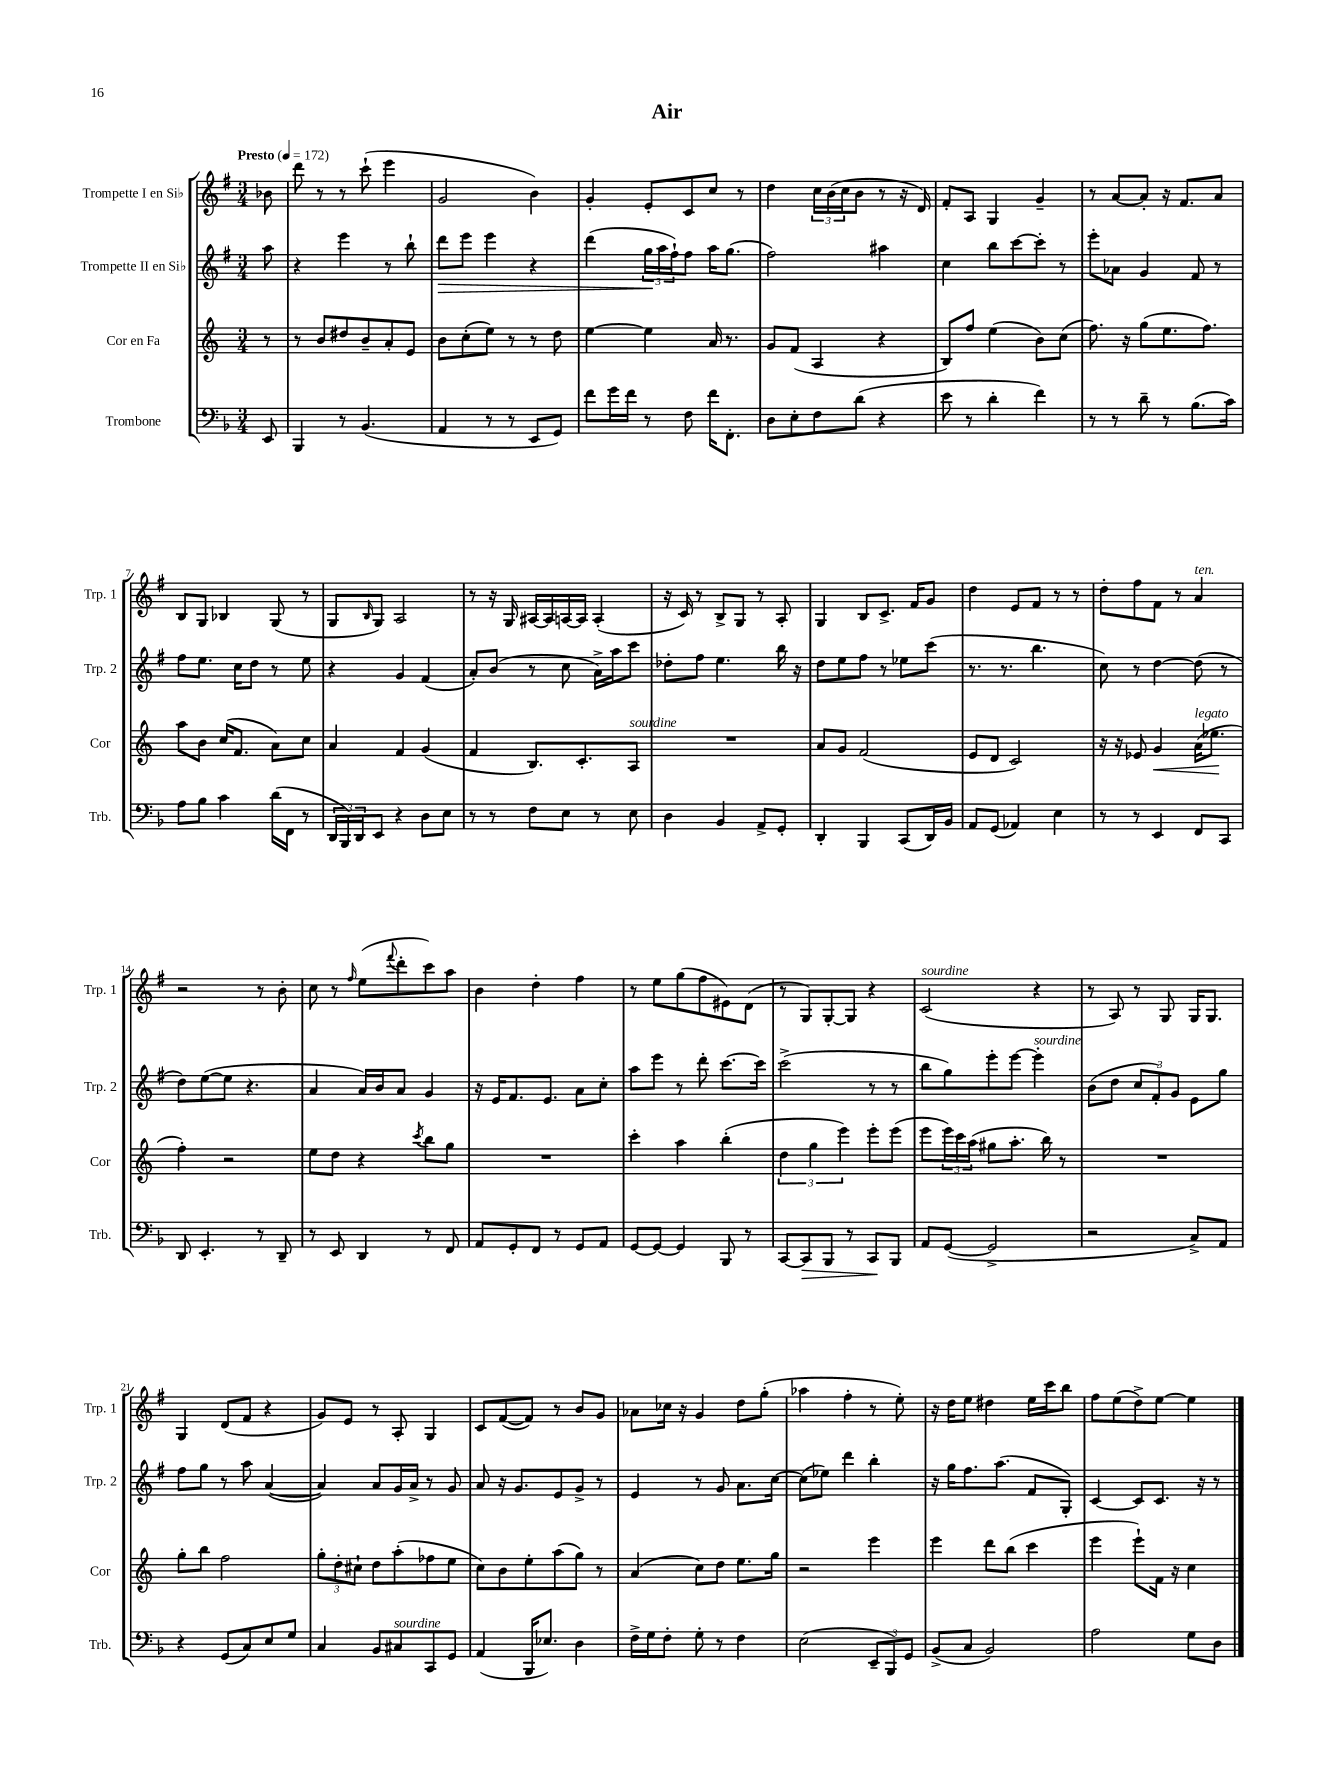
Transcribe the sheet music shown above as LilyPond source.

\header { title = "Air" }
<<
\new StaffGroup <<
\new Staff = "s0" \with { instrumentName = "Trompette I en Sib" shortInstrumentName = "Trp. 1" } {
    \clef treble \key g \major \numericTimeSignature \time 3/4 \partial 8 \tempo "Presto" 4 = 172
    bes'8 |
    d'''8 r8 r8 c'''8-!( e'''4 |
    g'2 b'4) |
    g'4-. e'8-. c'8 c''8 r8 |
    d''4 \tuplet 3/2 { c''16 b'16( c''16 } b'8 r8 r16 d'16) |
    fis'8-. a8 g4 g'4-- |
    r8 a'8~ a'8-. r16 fis'8. a'8 |
    b8 g8 bes4 g8( r8 |
    g8 \grace { b16 } g8) a2 |
    r8 r16 g16 ais16~ ais16 a16~ a16 a4-.( |
    r16 c'16) r8 b8-> g8 r8 a8-. |
    g4 b8 c'8.-> fis'16 g'8 |
    d''4 e'8 fis'8 r8 r8 |
    d''8-. fis''8 fis'8 r8 a'4^\markup { \italic "ten." } |
    r2 r8 b'8-. |
    c''8 r8 \grace { fis''16 } e''8( \appoggiatura { fis'''8 } d'''8-. c'''8) a''8 |
    b'4 d''4-. fis''4 |
    r8 e''8 g''8( fis''8 eis'8) d'8( |
    r8 g8) g8~-. g8 r4 |
    c'2^\markup { \italic "sourdine" }( r4 |
    r8 a8) r8 g8 g16 g8. |
    g4 d'8( fis'8 r4 |
    g'8) e'8 r8 a8-. g4 |
    c'8 fis'8~( fis'8) r8 b'8 g'8 |
    aes'8 ces''16 r16 g'4 d''8 g''8-.( |
    aes''4 fis''4-. r8 e''8-.) |
    r16 d''16 e''8 dis''4 e''16 c'''16 b''8 |
    fis''8 e''8( d''8->) e''8~ e''4 \bar "|." |
}
\new Staff = "s1" \with { instrumentName = "Trompette II en Sib" shortInstrumentName = "Trp. 2" } {
    \clef treble \key g \major \numericTimeSignature \time 3/4 \partial 8
    a''8 |
    r4 e'''4 r8 b''8-! |
    d'''8\> e'''8 e'''4 r4 |
    d'''4( \tuplet 3/2 { g''16\! a''16 fis''16-!) } fis''8 a''16 g''8.( |
    fis''2) ais''4 |
    c''4 b''8 c'''8~ c'''8-. r8 |
    e'''8-. aes'8 g'4 fis'8 r8 |
    fis''8 e''8. c''16 d''8 r8 e''8 |
    r4 g'4 fis'4( |
    a'8-.) b'8( r8 c''8 a'16->) a''16 c'''8 |
    des''8-. fis''8 e''4. b''16 r16 |
    d''8 e''8 fis''8 r8 ees''8 c'''8( |
    r8. r8. b''4. |
    c''8) r8 d''4~ d''8( r8 |
    d''8) e''8~( e''8 r4. |
    a'4 a'16) b'16 a'8 g'4 |
    r16 e'16 fis'8. e'8. a'8 c''8-. |
    a''8 e'''8 r8 d'''8-. c'''8.~ c'''16 |
    c'''2->( r8 r8 |
    b''8 g''8) e'''8-. e'''8~ e'''4-.^\markup { \italic "sourdine" } |
    b'8( d''8 \tuplet 3/2 { c''8 fis'8-.) g'8 } e'8 g''8 |
    fis''8 g''8 r8 a''8 a'4~( |
    a'4) a'8 g'16 a'16-> r8 g'8 |
    a'8 r16 g'8. e'8 g'8-> r8 |
    e'4 r8 g'8 a'8. c''16~ |
    c''8( ees''8) d'''4 b''4-. |
    r16 g''16 fis''8. a''8.( fis'8 g8-.) |
    c'4~ c'8 c'8. r16 r8 \bar "|." |
}
\new Staff = "s2" \with { instrumentName = "Cor en Fa" shortInstrumentName = "Cor" } {
    \clef treble \key c \major \numericTimeSignature \time 3/4 \partial 8
    r8 |
    r8 b'8 dis''8 b'8-- a'8-. e'8 |
    b'8 c''8-.( e''8) r8 r8 d''8 |
    e''4~ e''4 a'16 r8. |
    g'8 f'8( a4 r4 |
    b8) f''8 e''4( b'8) c''8( |
    f''8.) r16 g''8( e''8. f''8.) |
    a''8 b'8 c''16( f'8. a'8) c''8 |
    a'4 f'4 g'4( |
    f'4 b8.) c'8.-. a8^\markup { \italic "sourdine" } |
    R2. |
    a'8 g'8 f'2( |
    e'8 d'8 c'2) |
    r16 r16 ees'8 g'4\< a'16^\markup { \italic "legato" }( ees''8.\! |
    f''4-.) r2 |
    e''8 d''8 r4 \acciaccatura { c'''8 } b''8 g''8 |
    R2. |
    c'''4-. a''4 b''4-.( |
    \tuplet 3/2 { d''4 g''4 e'''4) } e'''8-. e'''8( |
    e'''8 \tuplet 3/2 { e'''16) c'''16 a''16( } gis''8 a''8.-. b''16) r8 |
    R2. |
    g''8-. b''8 f''2 |
    \tuplet 3/2 { g''8-. d''8-. cis''8-! } d''8 a''8-.( fes''8 e''8 |
    c''8) b'8 e''8-. a''8( g''8) r8 |
    a'4( c''8) d''8 e''8. g''16 |
    r2 e'''4 |
    e'''4 d'''8 b''8( c'''4 |
    e'''4 e'''8-!) f'16 r16 c''4 \bar "|." |
}
\new Staff = "s3" \with { instrumentName = "Trombone" shortInstrumentName = "Trb." } {
    \clef bass \key f \major \numericTimeSignature \time 3/4 \partial 8
    e,8 |
    bes,,4 r8 bes,4.( |
    a,4 r8 r8 e,8 g,8) |
    f'8 g'16 f'16 r8 f8 f'16 f,8.-. |
    d8 e8-. f8 d'8( r4 |
    e'8 r8 d'4-. f'4) |
    r8 r8 d'8-- r8 bes8.( c'16) |
    a8 bes8 c'4 d'16( f,16 r8 |
    \tuplet 3/2 { d,16 bes,,16) d,16 } e,8 r4 d8 e8 |
    r8 r8 f8 e8 r8 e8 |
    d4 bes,4 a,8-> g,8-. |
    d,4-. bes,,4 c,8( d,16) bes,16 |
    a,8 g,8( aes,4) e4 |
    r8 r8 e,4 f,8 c,8 |
    d,8 e,4.-. r8 d,8-- |
    r8 e,8 d,4 r8 f,8 |
    a,8 g,8-. f,8 r8 g,8 a,8 |
    g,8~ g,8~ g,4 bes,,8 r8 |
    c,8~ c,8\> bes,,8 r8 c,8\! bes,,8 |
    a,8 g,8~( g,2-> |
    r2 c8->) a,8 |
    r4 g,8( c8) e8 g8 |
    c4 bes,8 cis8^\markup { \italic "sourdine" } c,8 g,8 |
    a,4( bes,,16 ees8.) d4 |
    f16-> g16 f8-. g8-. r8 f4 |
    e2( \tuplet 3/2 { e,8-- bes,,8) g,8 } |
    bes,8->( c8 bes,2) |
    a2 g8 d8 \bar "|." |
}
>>
>>
